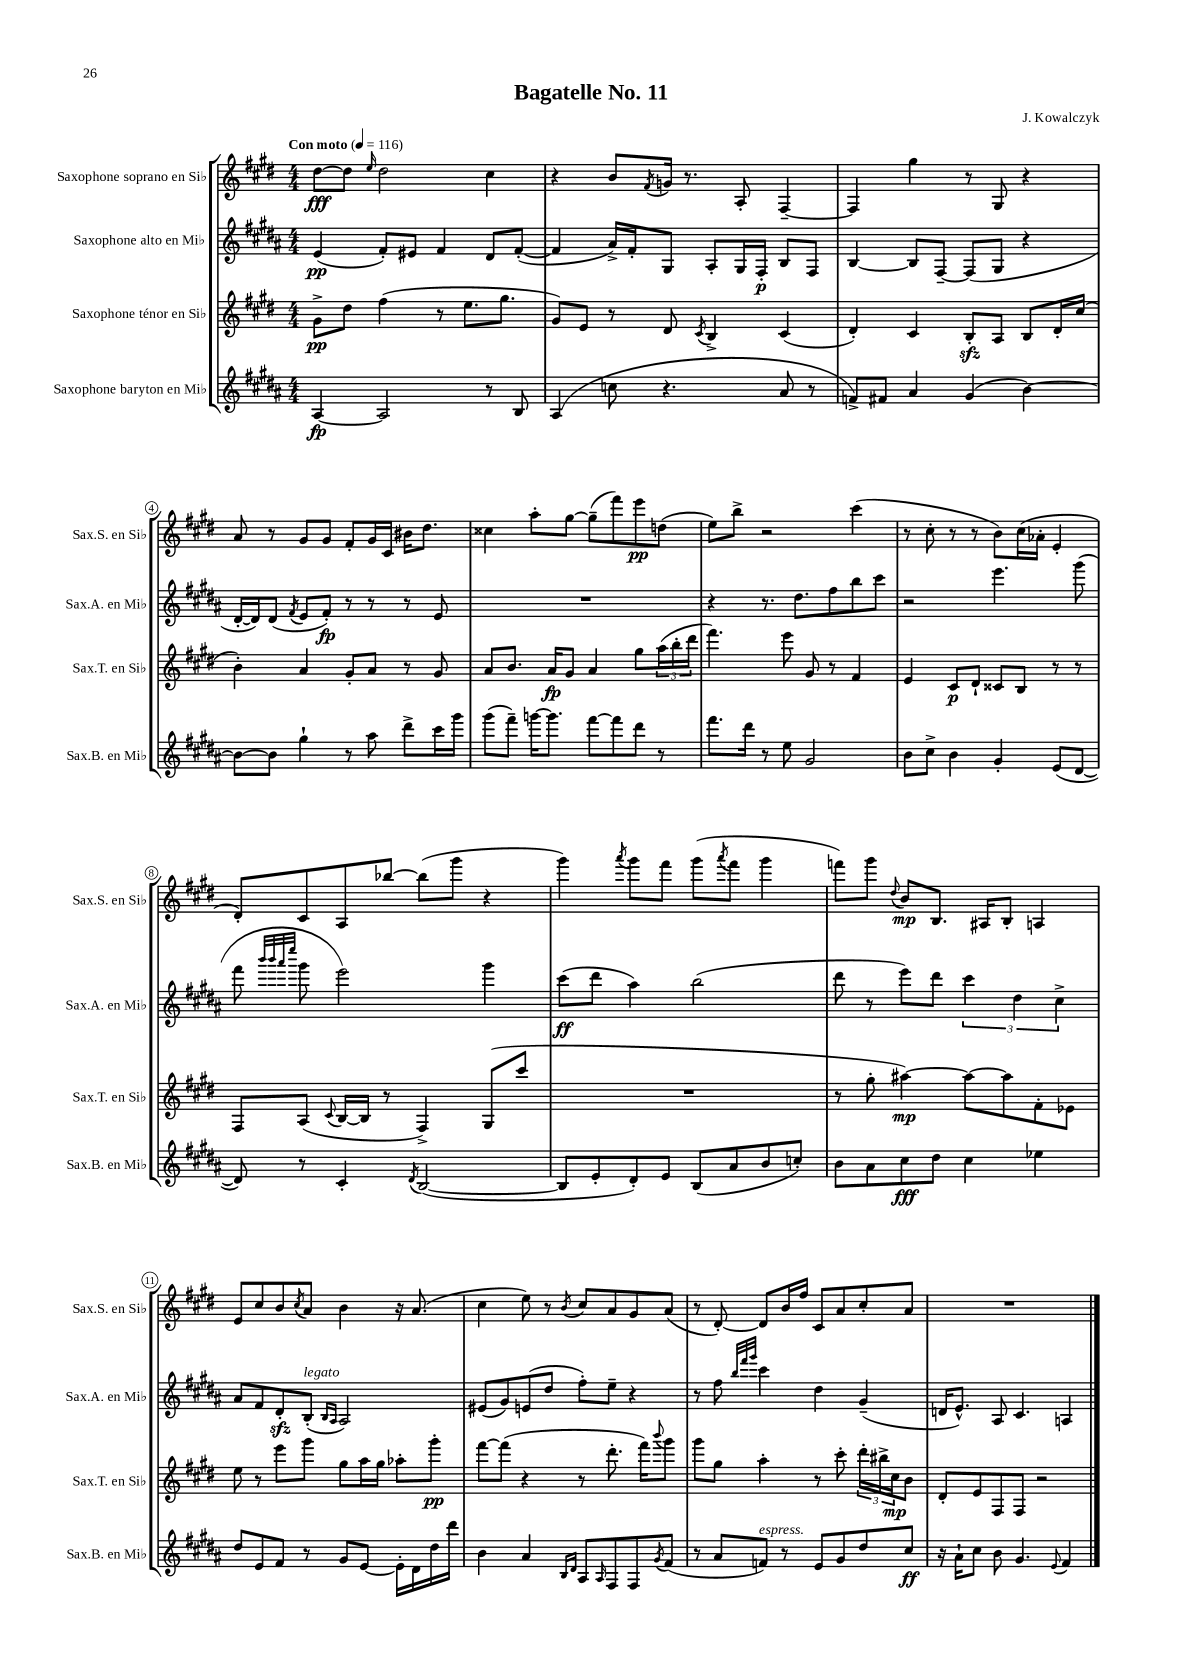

**kern	**kern	**kern	**kern
*staff4	*staff3	*staff2	*staff1
*clefG2	*clefG2	*clefG2	*clefG2
*k[f#c#g#d#a#]	*k[f#c#g#d#]	*k[f#c#g#d#a#]	*k[f#c#g#d#]
*M4/4	*M4/4	*M4/4	*M4/4
*MM116	*MM116	*MM116	*MM116
[4A#/	8g#^\L	(4e/	[8dd#\L
.	8dd#\J	.	8dd#\]J
.	.	.	16qqee/
2A#/]	(4ff#\	8f#'/L)	2dd#\
.	.	8e#/J	.
.	8r	4f#/	.
.	8.ee\L	.	.
8r	.	8d#/L	4cc#\
.	8.gg#\J	.	.
8B/	.	([8f#'/J	.
=	=	=	=
(4A#/	8g#/L)	4f#/]	4r
.	8e/J	.	.
8cc\	8r	16a#^/LL)	8b/L
.	.	16f#'/J	.
.	.	.	8qf#/
4.r	8d#/	8G#/J	16g/Jk
.	.	.	8.r
.	8qc#/	.	.
.	4B^/	8A#'/L	.
.	.	16G#/L	8A'/
.	.	16F#'/JJ	.
8a#/	(4c#/	8B/L	[4F#~/
8r	.	8F#/J	.
=	=	=	=
8f^/L)	4d#'/)	[4B/	4F#/]
8f#/J	.	.	.
4a#/	4c#/	8B/]L	4gg#\
.	.	[8F#~/J	.
(4g#/	8B'/L	(8F#/]L	8r
.	8A/J	8G#/J	8G#/
[4b\)	8B/L	4r	4r
.	16d#'/L	.	.
.	(16cc#/JJ	.	.
=	=	=	=
8b\_L	4b'\)	[16d#'/LL	8a/
.	.	16d#/]J)	.
8b\]J	.	(8d#/J	8r
.	.	8qf#/	.
4gg#`\	4a/	8e/L	8g#/L
.	.	8f#'/J)	8g#/J
8r	8g#'/L	8r	8f#'/L
8aa#\	8a/J	8r	16g#/L
.	.	.	16c#/JJ
8ddd#^\L	8r	8r	16b#\LK
.	.	.	8.dd#\J
16ccc#\L	8g#/	8e/	.
16ggg#\JJ	.	.	.
=	=	=	=
(8ggg#\L	8a/L	1r	4cc##\
8fff#~\J)	8.b/J	.	.
[16ggg\LK	.	.	8aa'\L
8.ggg\]J	16a/LK	.	.
.	8g#/J	.	[8gg#\J
[8fff#\L	4a/	.	(8gg#~\]L
8fff#\]	.	.	8fff#\)
8ddd#\J	8gg#\L	.	8eee\
8r	(24aa\L	.	(8dd\J
.	24bb'\	.	.
.	24ddd#\JJ	.	.
=	=	=	=
8.fff#\L	4.fff#\)	4r	8ee\L)
.	.	.	8bb^\J
16ddd#\Jk	.	.	.
8r	.	8.r	2r
8ee\	8eee\	.	.
.	.	8.dd#\L	.
2g#/	8g#/	.	.
.	8r	8ff#\	.
.	4f#/	8bb\	(4ccc#\
.	.	8ccc#\J	.
=	=	=	=
8b\L	4e/	2r	8r
8cc#^\J	.	.	8cc#'\
4b\	8c#/L	.	8r
.	8d#`/J	.	8r
4g#'/	8c##/L	4.eee\	8b\L)
.	8B/J	.	(16cc#\L
.	.	.	16a-'\JJ
(8e/L	8r	.	4e'/
[8d#/J	8r	(8ggg#\	.
=	=	=	=
8d#/])	8F#/L	8fff#\	8d#'/L)
.	.	32qqbbb/LLL	.
.	.	32qqbbb/	.
.	.	32qqaaa#/	.
.	.	32qqeeee/JJJ	.
8r	(8A/J	8ggg#\	8c#/
.	8qqc#/	.	.
4c#'/	[16B/LL	2eee\)	8A/
.	16B/]JJ	.	.
.	8r	.	[8bb-/J
8qd#/	.	.	.
([2B/	4F#^/)	.	(8bb-\]L
.	.	.	8ggg#\J
.	(8G#/L	4ggg#\	4r
.	8ccc#/J	.	.
=	=	=	=
8B/]L	1r	(8ccc#\L	4ggg#\)
8e'/	.	8ddd#\J	.
.	.	.	8qaaa/
8d#'/)	.	4aa#\)	8ggg#\L
8e/J	.	.	8fff#\J
(8B/L	.	(2bb\	(8ggg#\L
.	.	.	8qaaa/
8a#/	.	.	8fff#\J
8b/	.	.	4ggg#\
8cc'/J)	.	.	.
=	=	=	=
8b\L	8r	8ddd#\	8fff\L)
8a#\	8gg#'\	8r	8ggg#\J
.	.	.	8qqdd#/
8cc#\	[4aa#\)	8eee\L)	8b/L
8dd#\J	.	8ddd#\J	8.B/J
4cc#\	8aa#\_L	6ccc#\	.
.	.	.	16A#/LK
.	8aa#\]	.	8B'/J
.	.	6dd#\	.
4ee-\	8f#'\	.	4A/
.	.	6cc#^\	.
.	8e-\J	.	.
=	=	=	=
8dd#/L	8ee\	8a#/L	8e/L
8e/	8r	8f#/	8cc#/
8f#/J	8eee\L	8d#'/	8b/
.	.	.	8qcc#/
8r	8ggg#\J	(8B'/J	8a/J
.	.	16qqB/LL	.
.	.	16qqA#/JJ	.
8g#/L	8gg#\L	2A#/)	4b\
[8e/J	16aa\L	.	.
.	16gg#\JJ	.	.
16e'\]LL	8aa-'\L	.	16r
16d#\	.	.	(8.a/
16dd#\	8ggg#'\J	.	.
16ddd#\JJ	.	.	.
=	=	=	=
4b\	[8fff#\L	(8e#/L	4cc#\
.	(8fff#\]J	8g#/)	.
4a#/	4r	(8e/	8ee\)
.	.	8dd#/J	8r
16qqB/LL	.	.	.
16qqd#/JJ	.	.	8qb/
8A#/L	8r	8ff#'\L)	8cc#/L
16qqA#/	.	.	.
8F#/	8.ddd#'\	8ee~\J	8a/
8F#/	.	4r	8g#/
.	16fff#\LK)	.	.
8qg#/	8qqbbb/	.	.
(8f#/J	8ggg#\J	.	(8a/J
=	=	=	=
8r	8ggg#\L	8r	8r
8a#/L	8gg#\J	8ff#\	[8d#'/)
.	.	32qqbb/LLL	.
.	.	32qqfff#/	.
.	.	32qqggg#/JJJ	.
8f/J)	4aa'\	4ccc#\	8d#/]L
8r	.	.	16b/L
.	.	.	16ff#/JJ
8e/L	8r	4dd#\	8c#/L
8g#/	8ccc#'\	.	8a/
8dd#/	24ddd#'\LL	(4g#~/	8cc#'/
.	24bb#^\	.	.
.	24cc#\J	.	.
8cc#/J	8b\J	.	8a/J
=	=	=	=
16r	8d#'/L	16d/LK	1r
16a#`\LK	.	8.e^^/J)	.
8cc#\J	8e/	.	.
8b\	8F#/	8A#/	.
4.g#/	8F#/J	4.c#/	.
.	2r	.	.
8qqe/	.	.	.
4f#/	.	4A/	.
==	==	==	==
*-	*-	*-	*-
